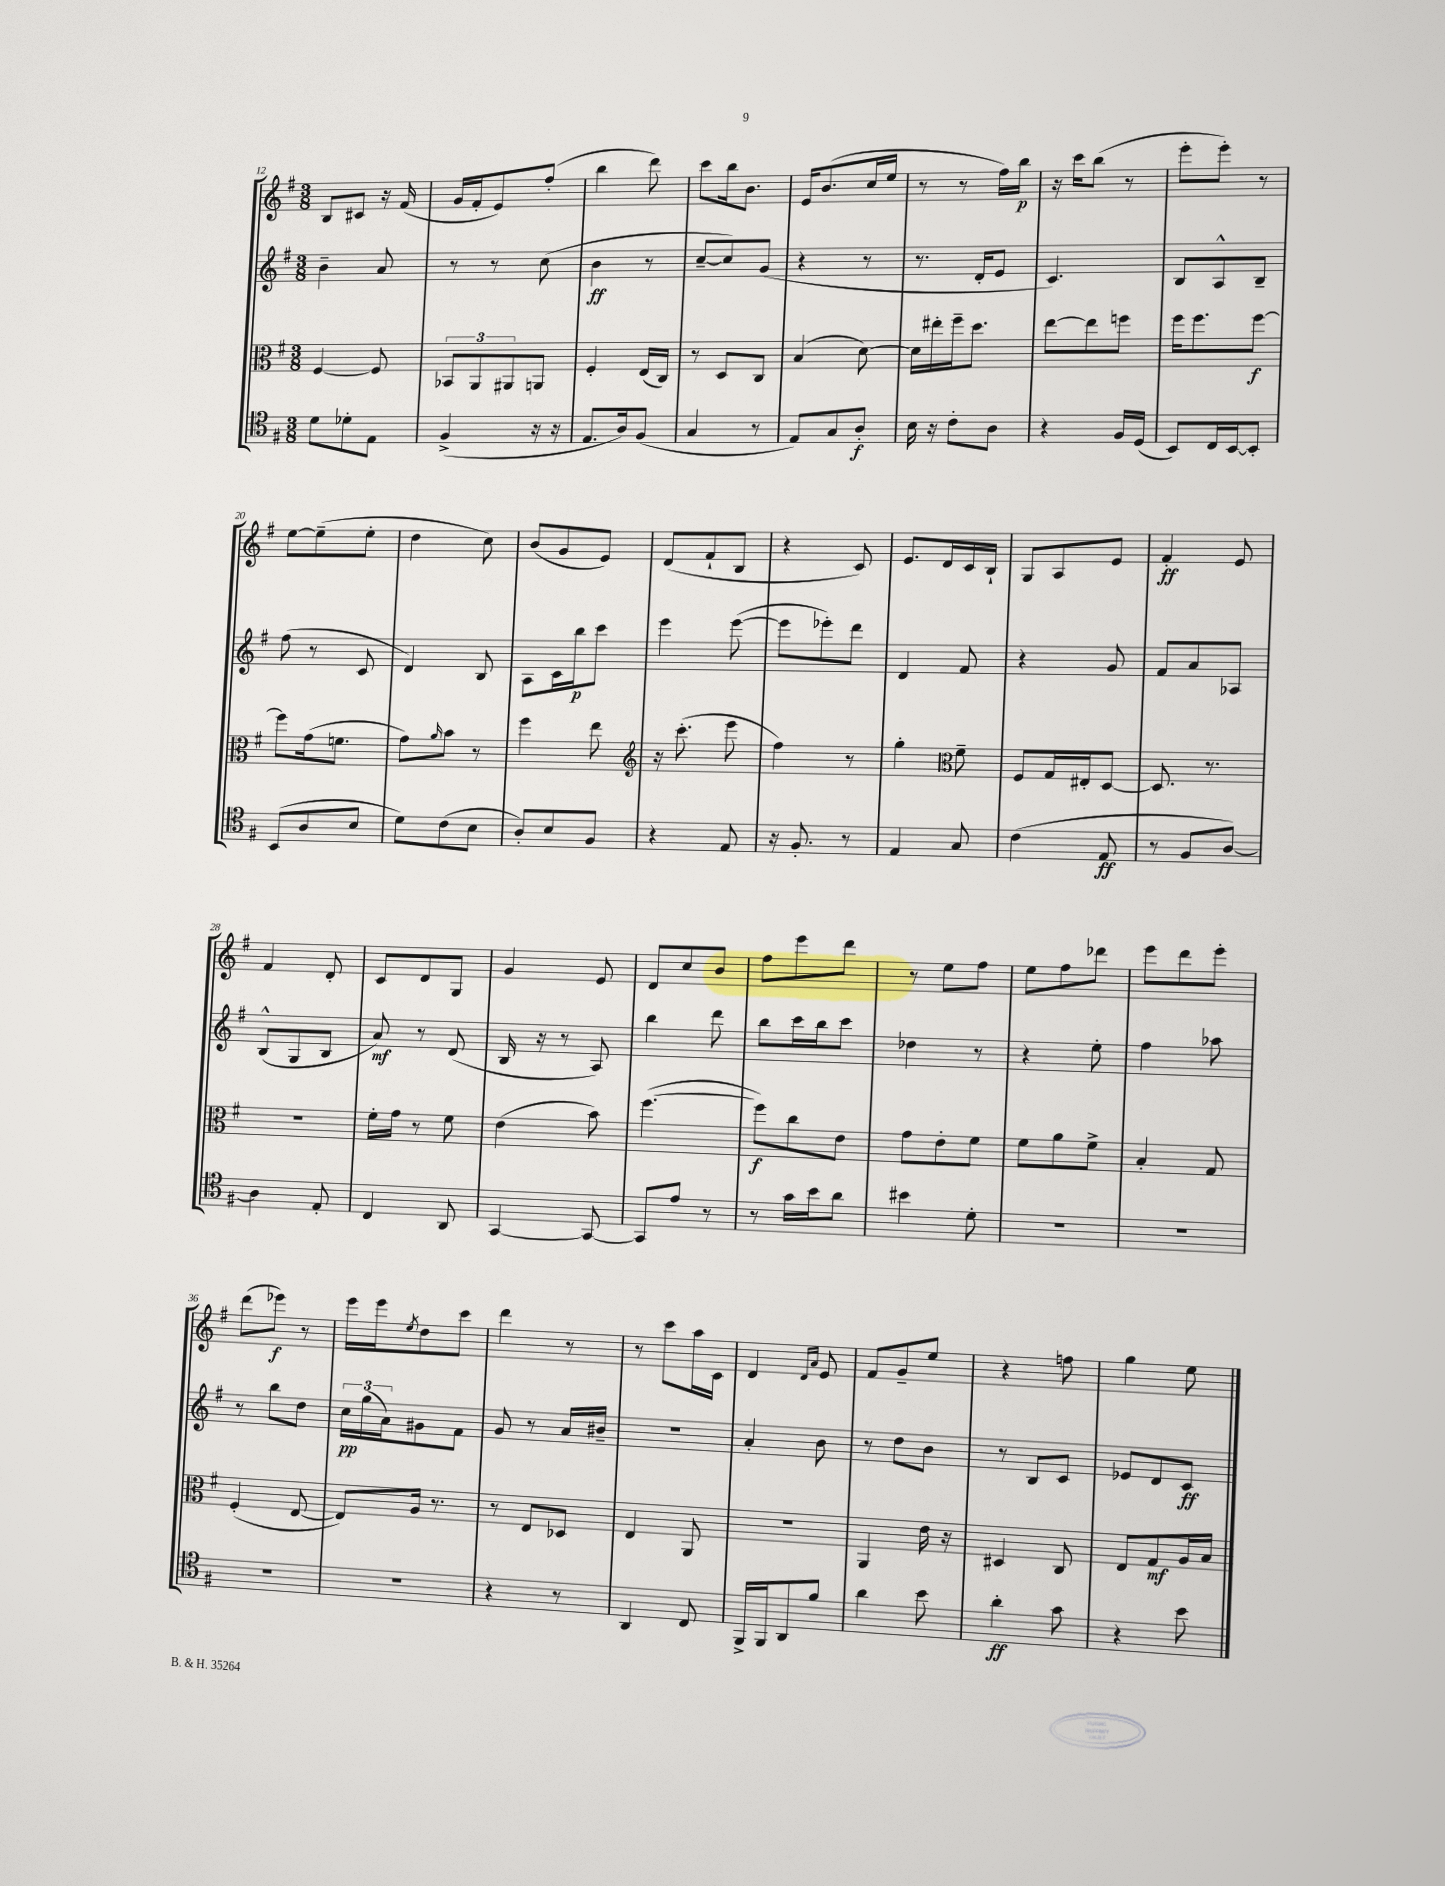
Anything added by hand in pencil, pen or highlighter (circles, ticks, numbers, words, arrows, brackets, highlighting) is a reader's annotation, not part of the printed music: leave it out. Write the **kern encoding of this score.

**kern	**dynam	**kern	**dynam	**kern	**dynam	**kern	**dynam
*part4	*part4	*part3	*part3	*part2	*part2	*part1	*part1
*staff4	*staff4	*staff3	*staff3	*staff2	*staff2	*staff1	*staff1
*clefC4	*	*clefC3	*	*clefG2	*	*clefG2	*
*k[f#]	*	*k[f#]	*	*k[f#]	*	*k[f#]	*
*M3/8	*	*M3/8	*	*M3/8	*	*M3/8	*
=12	=12	=12	=12	=12	=12	=12	=12
8d\L	.	[4F#/	.	4b~\	.	8B/L	.
8d-X'\	.	.	.	.	.	8c#X/J	.
8E\J	.	8F#/]	.	8a/	.	16r	.
.	.	.	.	.	.	(16f#/	.
=13	=13	=13	=13	=13	=13	=13	=13
(4F#^/	.	12BB-X/L	.	8r	.	16g/LL	.
.	.	.	.	.	.	16f#'/J	.
.	.	12AA/	.	.	.	.	.
.	.	.	.	8r	.	8e/)	.
.	.	12AA#X/	.	.	.	.	.
16r	.	8AAn/J	.	(8cc\	.	(8ff#'/J	.
16r	.	.	.	.	.	.	.
=14	=14	=14	=14	=14	=14	=14	=14
8.E/L	.	4F#'/	.	4b\	ff	4bb\	.
16A/k)	.	.	.	.	.	.	.
(8F#/J	.	(16E/LL	.	8r	.	8ddd\)	.
.	.	16C/JJ)	.	.	.	.	.
=15	=15	=15	=15	=15	=15	=15	=15
4G/	.	8r	.	[8cc~/L	.	8ccc\L	.
.	.	8D/L	.	8cc/])	.	16bb\k	.
.	.	.	.	.	.	8.b\J	.
8r	.	8C/J	.	(8g/J	.	.	.
=16	=16	=16	=16	=16	=16	=16	=16
8E/L)	.	(4B/	.	4r	.	16e/KL	.
.	.	.	.	.	.	(8.b/	.
8G/	.	.	.	.	.	.	.
8A'/J	f	[8d\)	.	8r	.	16cc/L	.
.	.	.	.	.	.	16ee/JJ	.
=17	=17	=17	=17	=17	=17	=17	=17
16B\	.	16d\LL]	.	8.r	.	8r	.
16r	.	16ee#X'\	.	.	.	.	.
8c'\L	.	16ff#~\J	.	.	.	8r	.
.	.	8.dd\J	.	16d'/KL	.	.	.
8A\J	.	.	.	8e/J	.	16ff#\LL)	.
.	.	.	.	.	.	16bb\JJ	p
=18	=18	=18	=18	=18	=18	=18	=18
4r	.	[8ee\L	.	4.c/)	.	16r	.
.	.	.	.	.	.	16ccc\KL	.
.	.	8ee\]	.	.	.	(8bb\J	.
16F#/LL	.	8ffn\J	.	.	.	8r	.
(16D/JJ	.	.	.	.	.	.	.
=19	=19	=19	=19	=19	=19	=19	=19
8BB/L)	.	16ff#\KL	.	8B/L	.	8eee'\L	.
.	.	8.ff#\	.	.	.	.	.
16C/L	.	.	.	8A^^/	.	8eee'\J)	.
[16BB/J	.	.	.	.	.	.	.
8BB'/J]	.	[8ff#\J	f	8B~/J	.	8r	.
!!LO:LB:g=z
=20	=20	=20	=20	=20	=20	=20	=20
(8BB/L	.	8ff#\L]	.	(8ff#\	.	[8ee\L	.
8A/	.	(16g\k	.	8r	.	(8ee~\]	.
.	.	8.fn\J	.	.	.	.	.
8B/J	.	.	.	8c/	.	8ee'\J	.
=21	=21	=21	=21	=21	=21	=21	=21
8d\L)	.	8g\L)	.	4d/)	.	4dd\	.
.	.	16qqa/	.	.	.	.	.
(8c\	.	8b\J	.	.	.	.	.
8B\J	.	8r	.	8B/	.	8cc\)	.
=22	=22	=22	=22	=22	=22	=22	=22
8A'/L)	.	4ff#\	.	8A\L	.	(8b/L	.
8B/	.	.	.	16c\L	.	8g/	.
.	.	.	.	16bb\J	p	.	.
8F#/J	.	8ee\	.	8ccc\J	.	8e/J)	.
=23	=23	=23	=23	=23	=23	=23	=23
*	*	*clefG2	*	*	*	*	*
4r	.	16r	.	4eee\	.	(8d/L	.
.	.	(8.ccc'\	.	.	.	.	.
.	.	.	.	.	.	8f#`/	.
8E/	.	8eee\	.	([8eee\	.	8B/J	.
=24	=24	=24	=24	=24	=24	=24	=24
16r	.	4ff#\)	.	8eee\L]	.	4r	.
8.F#'/	.	.	.	.	.	.	.
.	.	.	.	8eee-X'\)	.	.	.
8r	.	8r	.	8ddd\J	.	8c/)	.
=25	=25	=25	=25	=25	=25	=25	=25
4E/	.	4gg'\	.	4d/	.	8.e/L	.
.	.	.	.	.	.	16d/L	.
*	*	*clefC3	*	*	*	*	*
8G/	.	8f#~\	.	8f#/	.	16c/	.
.	.	.	.	.	.	16B`/JJ	.
=26	=26	=26	=26	=26	=26	=26	=26
(4c\	.	8F#/L	.	4r	.	8G/L	.
.	.	16G/L	.	.	.	8A/	.
.	.	16E#X'/J	.	.	.	.	.
8E/	ff	[8D/J	.	8g/	.	8e/J	.
=27	=27	=27	=27	=27	=27	=27	=27
8r	.	8.D/]	.	8f#/L	.	4f#'/	ff
8F#/L	.	.	.	8a/	.	.	.
.	.	8.r	.	.	.	.	.
[8A/J)	.	.	.	8A-X/J	.	8e/	.
!!LO:LB:g=z
=28	=28	=28	=28	=28	=28	=28	=28
4A\]	.	4.r	.	(8B^^/L	.	4f#/	.
.	.	.	.	8G/	.	.	.
8E'/	.	.	.	8B/J	.	8d'/	.
=29	=29	=29	=29	=29	=29	=29	=29
4C/	.	16f#'\LL	.	8a/)	mf	8c/L	.
.	.	16g\JJ	.	.	.	.	.
.	.	8r	.	8r	.	8d/	.
8AA/	.	8f#\	.	(8d/	.	8G/J	.
=30	=30	=30	=30	=30	=30	=30	=30
[4GG/	.	(4e\	.	16B/	.	4g/	.
.	.	.	.	16r	.	.	.
.	.	.	.	8r	.	.	.
8GG/_	.	8b\)	.	8A/)	.	8e/	.
=31	=31	=31	=31	=31	=31	=31	=31
8GG/L]	.	([4.ff#\	.	4bb\	.	8d/L	.
8e/J	.	.	.	.	.	8cc/	.
8r	.	.	.	8ddd\	.	8b/J	.
=32	=32	=32	=32	=32	=32	=32	=32
8r	.	8ff#\L])	f	8bb\L	.	8ff#\L	.
16g\LL	.	8cc\	.	16ccc\L	.	8eee\	.
16b\J	.	.	.	16bb\J	.	.	.
8a\J	.	8e\J	.	8ccc\J	.	8ddd\J	.
=33	=33	=33	=33	=33	=33	=33	=33
4b#X\	.	8g\L	.	4dd-X\	.	8r	.
.	.	8e'\	.	.	.	8ee\L	.
8d'\	.	8f#\J	.	8r	.	8ff#\J	.
=34	=34	=34	=34	=34	=34	=34	=34
4.r	.	8f#\L	.	4r	.	8ee\L	.
.	.	8a\	.	.	.	8ff#\	.
.	.	8f#^\J	.	8ee'\	.	8ddd-X\J	.
=35	=35	=35	=35	=35	=35	=35	=35
4.r	.	4B'/	.	4ff#\	.	8eee\L	.
.	.	.	.	.	.	8ddd\	.
.	.	8G/	.	8aa-X\	.	8eee'\J	.
!!LO:LB:g=z
=36	=36	=36	=36	=36	=36	=36	=36
4.r	.	(4F#'/	.	8r	.	(8ddd\L	.
.	.	.	.	8bb\L	.	8eee-X\J)	f
.	.	[8E/	.	8dd\J	.	8r	.
=37	=37	=37	=37	=37	=37	=37	=37
4.r	.	8E/L])	.	24cc\LL	pp	16eee\LL	.
.	.	.	.	(24gg\	.	.	.
.	.	.	.	.	.	16eee\J	.
.	.	.	.	24a\J)	.	.	.
.	.	.	.	.	.	8qee/	.
.	.	16A/Jk	.	8g#X\	.	8dd\	.
.	.	8.r	.	.	.	.	.
.	.	.	.	8f#\J	.	8ccc\J	.
=38	=38	=38	=38	=38	=38	=38	=38
4r	.	8r	.	8g/	.	4ddd\	.
.	.	8E/L	.	8r	.	.	.
8r	.	8D-X/J	.	16a/LL	.	8r	.
.	.	.	.	16b#X~/JJ	.	.	.
=39	=39	=39	=39	=39	=39	=39	=39
4AA/	.	4E/	.	4.r	.	8r	.
.	.	.	.	.	.	8ccc\L	.
8C/	.	8AA/	.	.	.	16aa\L	.
.	.	.	.	.	.	16c\JJ	.
=40	=40	=40	=40	=40	=40	=40	=40
16FF#^/LL	.	4.r	.	4a'/	.	4d/	.
16FF#/J	.	.	.	.	.	.	.
8AA/	.	.	.	.	.	.	.
.	.	.	.	.	.	16qqd/LL	.
.	.	.	.	.	.	16qqa/JJ	.
8f#/J	.	.	.	8b\	.	8e/	.
=41	=41	=41	=41	=41	=41	=41	=41
4a\	.	4AA/	.	8r	.	8f#/L	.
.	.	.	.	8dd\L	.	8g~/	.
8b\	.	16e\	.	8b\J	.	8ee/J	.
.	.	16r	.	.	.	.	.
=42	=42	=42	=42	=42	=42	=42	=42
4a'\	ff	4D#X/	.	8r	.	4r	.
.	.	.	.	8B/L	.	.	.
8g\	.	8C/	.	8c/J	.	8ffn\	.
=43	=43	=43	=43	=43	=43	=43	=43
4r	.	8E/L	.	8e-X/L	.	4gg\	.
.	.	8G/	mf	8d/	.	.	.
8b\	.	16A/L	.	8c/J	ff	8ee\	.
.	.	16B/JJ	.	.	.	.	.
==	==	==	==	==	==	==	==
*-	*-	*-	*-	*-	*-	*-	*-
